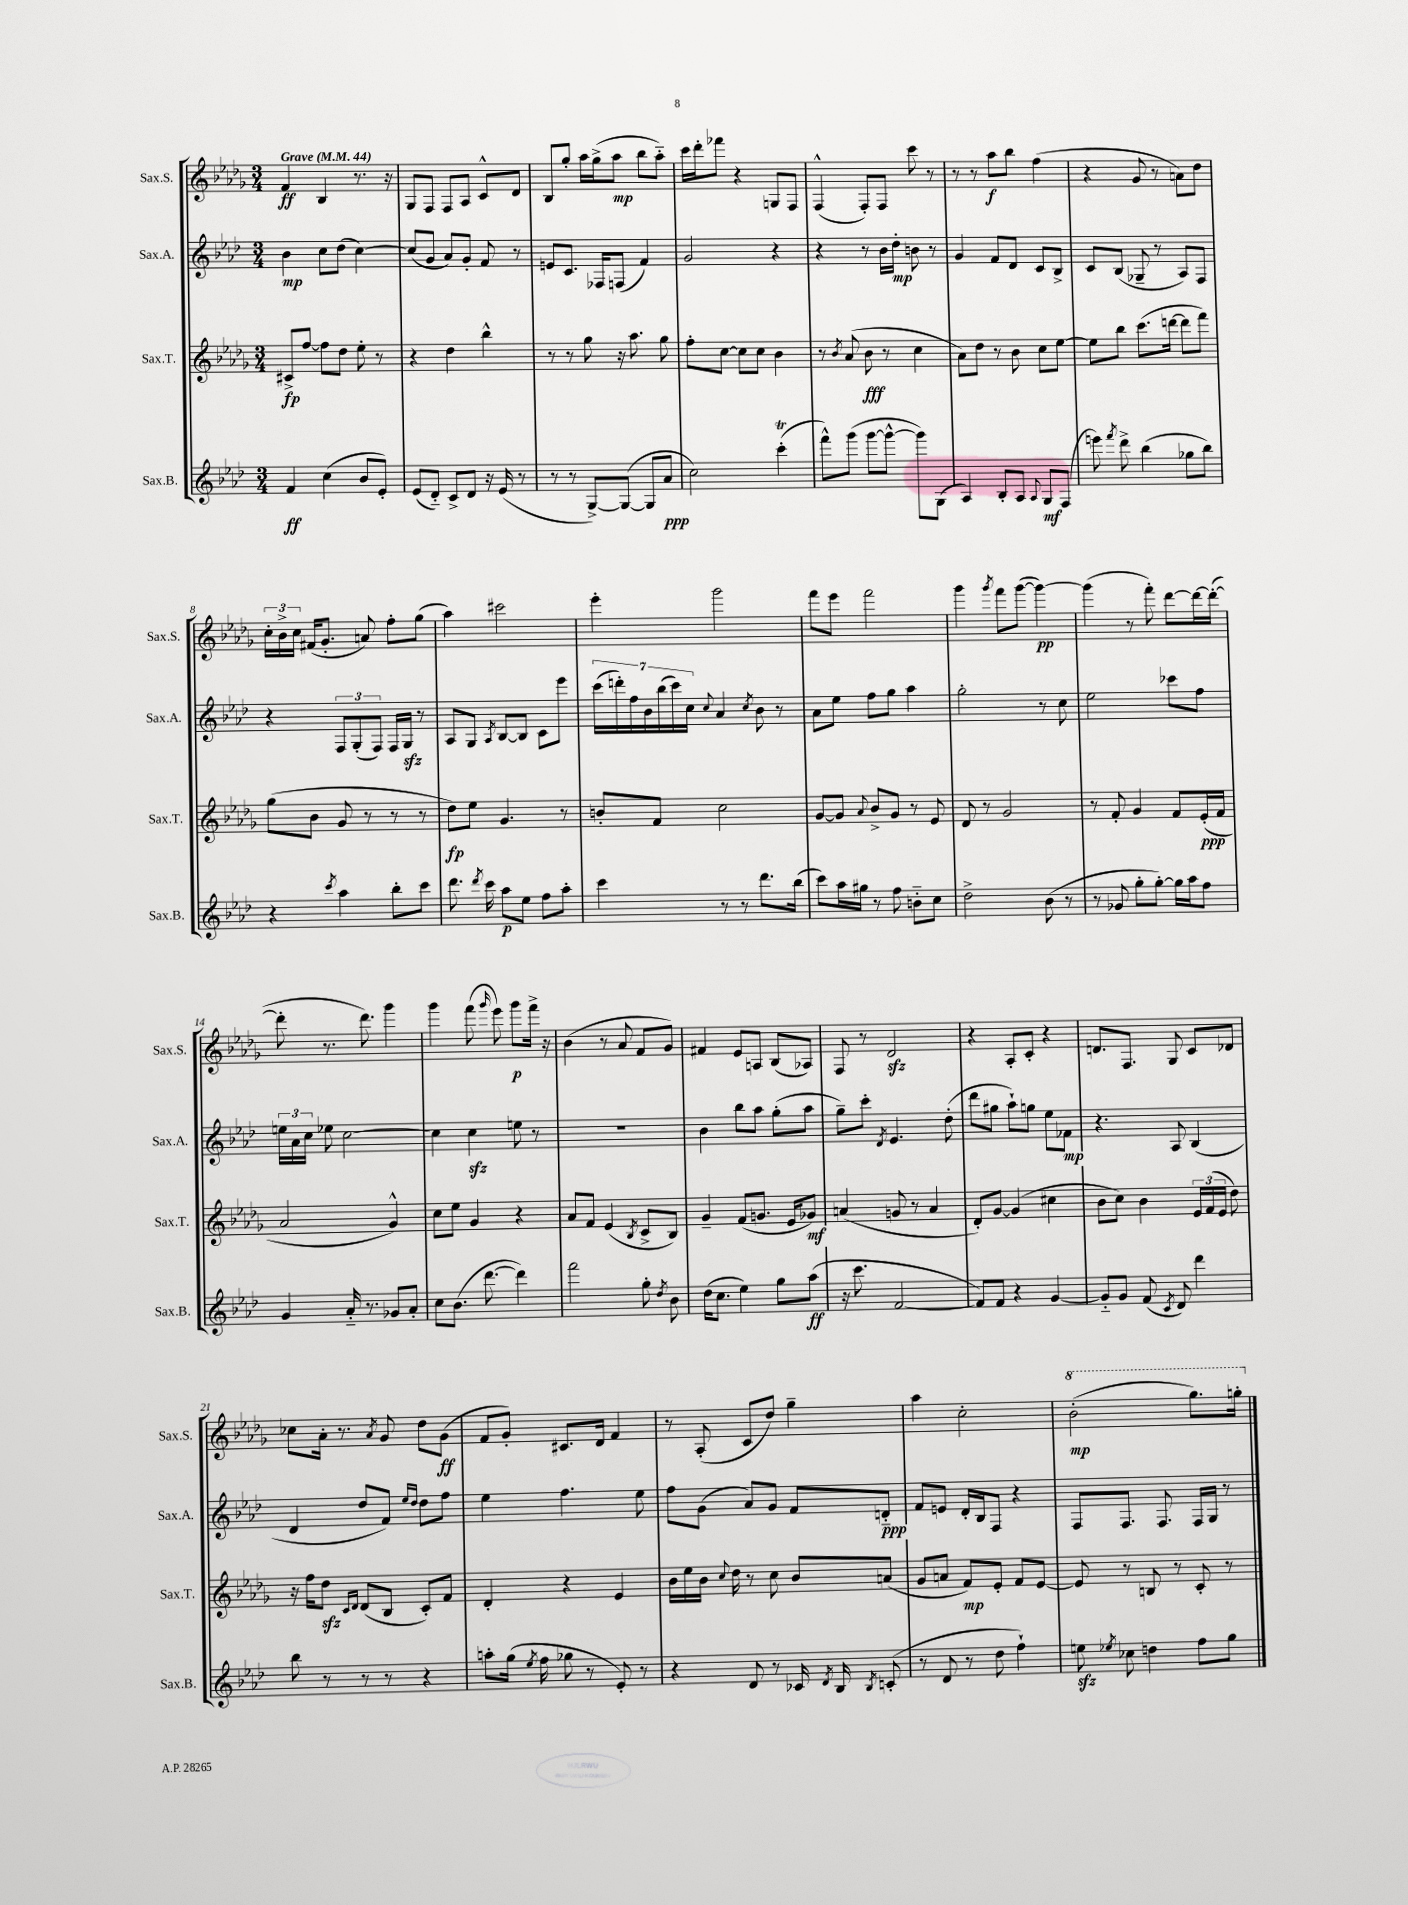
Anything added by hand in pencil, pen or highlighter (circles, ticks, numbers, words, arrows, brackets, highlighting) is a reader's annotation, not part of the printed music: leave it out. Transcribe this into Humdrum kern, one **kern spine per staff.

**kern	**kern	**kern	**kern
*staff4	*staff3	*staff2	*staff1
*clefG2	*clefG2	*clefG2	*clefG2
*k[b-e-a-d-]	*k[b-e-a-d-g-]	*k[b-e-a-d-]	*k[b-e-a-d-g-]
*M3/4	*M3/4	*M3/4	*M3/4
*MM44	*MM44	*MM44	*MM44
4f	8c#^	4b-	4f
.	[8ff	.	.
(4cc	8ff]	8cc	4B-
.	8dd-	(8dd-	.
8b-	8ee-'	[4cc)	8.r
8e-')	8r	.	.
.	.	.	16r
=	=	=	=
(8e-	4r	(8cc]	8G-
8d-'~)	.	8g	8F
8c^	4dd-	8a-)	8F
8d-	.	8g'	8A-
16r	4bb-^^	8f	8c^^
(16e-	.	.	.
8r	.	8r	8d-
=	=	=	=
8r	8r	8e	8B-
8r	8r	8.c	8gg-'
[8G^)	8gg-	.	16aa-
.	.	16F-	(16gg-^
(8G_	16r	(8F	8aa-
.	8.aa-	.	.
8G]	.	4f)	8bb-
8a-	8gg-	.	8aa-'~)
=	=	=	=
2cc)	8ff'	2g	16ccc
.	.	.	16ddd-'
.	[8cc	.	8fff-
.	8cc]	.	4r
.	8cc	.	.
(4ccc'	4b-	4r	8G
.	.	.	8F
=	=	=	=
8fff^^)	8r	4r	(4F^^
.	8qb-	.	.
(8ggg	(8a-	.	.
[8ggg	8b-	8r	8F')
8ggg^^_	8r	16b-	8F
.	.	16dd-'	.
8ggg])	4cc	8b	8ccc
(8G	.	8r	8r
=	=	=	=
4A-)	8a-)	4g	8r
.	8dd-	.	8r
8B-'	8r	8f	8aa-
8A-	8b-	8d-	8bb-
8qqA-	.	.	.
8G	8cc	8c	(4ff
(8F	[8ee-	8B-^	.
=	=	=	=
8eee)	8ee-]	8c	4r
8qfff	.	.	.
8ddd-^	8bb-	(8B-	.
(4bb-	(8.ccc	8G-~	8g-
.	.	8r	8r
.	[16ddd	.	.
8gg-	8ddd]	8A-)	8a)
8bb-)	8fff)	8F	8dd-
=	=	=	=
4r	(8gg-	4r	24cc'
.	.	.	24b-^
.	.	.	24cc
.	8b-	.	(16f#
.	.	.	8.g-'
8qccc	.	.	.
4aa-	8g-	12F	.
.	.	(12G'	.
.	8r	.	8a)
.	.	12F)	.
8bb-'	8r	16F	8ff'
.	.	16G	.
8ccc	8r	8r	(8gg-
=	=	=	=
8.ddd-	8dd-)	8A-	4aa-)
.	8ee-	8G	.
8qddd-	.	.	.
16ccc	.	.	.
.	.	8qA-	.
8aa-	4.g-	[8B-	2ccc#
8ee-	.	8B-]	.
8ff	.	8c	.
8aa-'	8r	8eee-	.
=	=	=	=
4ccc	8b'	(28ccc	4eee-'
.	.	28ddd')	.
.	.	28ff	.
.	.	28b-	.
.	8f	.	.
.	.	(28bb-	.
.	.	28ccc)	.
.	.	28cc	.
.	.	8qqcc	.
8r	2cc	4a-	2ggg-
8r	.	.	.
.	.	8qcc	.
8.ddd-	.	8b-	.
.	.	8r	.
(16bb-	.	.	.
=	=	=	=
8ccc)	[8g-	8a-	8fff
16aa-	8g-]	8ee-	8eee-
16gg#	.	.	.
.	8qqa-	.	.
8r	8b-^	8ff	2fff
8ff	8g-	8gg	.
8b'~	8r	4aa-	.
8cc	8e-	.	.
=	=	=	=
2dd-^	8d-	2gg'	4ggg-
.	8r	.	.
.	.	.	8qggg-
.	2g-	.	8fff
.	.	.	([8ggg-
(8b-	.	8r	4ggg-_)
8r	.	8cc	.
=	=	=	=
8r	8r	2ee-	(4ggg-]
8g-	8f'	.	.
8gg'	4g-	.	8r
[8gg')	.	.	8fff')
16gg]	8f	8ccc-	[8ddd-
16aa-	.	.	.
8ff	(16e-'	8ff	16ddd-_
.	16f	.	(16ddd-'_
=	=	=	=
4g	2a-	24ee	8ddd-']
.	.	24a-	.
.	.	24cc	.
.	.	8ee-	8.r
16a-'~	.	[2cc	.
8.r	.	.	8.ddd-)
8g-	4g-^^)	.	4ggg-
8a-'	.	.	.
=	=	=	=
8cc	8cc	4cc]	4ggg-
(8.b-	8ee-	.	.
.	4g-	4cc	(8fff
[8.ddd-	.	.	.
.	.	.	16qqggg-
.	.	.	8eee-)
4ddd-])	4r	8ee	8ggg-
.	.	8r	16fff^
.	.	.	16r
=	=	=	=
2fff	8a-	2.r	(4b-
.	8f	.	.
.	(4e-	.	8r
.	.	.	8a-
.	8qB-	.	.
8gg'	8c^	.	8f
8qdd-	.	.	.
8b-	8B-)	.	8g-)
=	=	=	=
(16dd-	4g-~	4b-	4f#
8.cc	.	.	.
4ee-)	(8f	8bb-	8e-
.	8.g	8aa-	8A
8gg	.	(8gg'	(8B-
.	16e-	.	.
(8aa-	8g-)	8aa-	8A-)
=	=	=	=
16r	(4a	8gg~)	8F
8.ccc	.	.	.
.	.	8ccc'	8r
.	.	8qd-	.
[2f	8g	4.e-	2d-
.	8r	.	.
.	4a	.	.
.	.	(8dd-'	.
=	=	=	=
8f])	8d-')	8ddd-	4r
8f	[8g-	8gg#	.
4r	(4g-]	8aa-`)	8A-'
.	.	8gg	8c'
[4g	4cc#	8ee-	4r
.	.	8f-	.
=	=	=	=
8g'~]	8b-	4.r	8.d
8g	8cc)	.	.
.	.	.	8.F
(8f	4b-	.	.
8qc	.	.	.
8d-)	.	8A-	8G-
4ddd-	24e-	(4B-	8c
.	(24f	.	.
.	24e-	.	.
.	8dd-)	.	8d-
=	=	=	=
8bb-	16r	4d-	8cc-
.	16ff	.	.
8r	8dd-	.	16a-'
.	.	.	8.r
.	16qqc	.	.
.	16qqd-	.	.
8r	(8d-	8dd-	.
.	.	.	8qa-
8r	8B-	8f)	8g-
.	.	16qqee-	.
.	.	16qqdd-	.
4r	8c')	8dd-	8dd-
.	8f	8ff	(8g-
=	=	=	=
8aa'	4d-'	4ee-	8f
(16gg	.	.	8g-')
8qee-	.	.	.
16ff	.	.	.
8gg-	4r	4.ff	8.c#
8r	.	.	.
.	.	.	16d-
8e-')	4e-	.	4f
8r	.	8ee-	.
=	=	=	=
4r	16b-	8ff	8r
.	16ee-	.	.
.	16b-	(8g	(8A-'
.	8qqcc	.	.
.	16dd-	.	.
8d-	8r	8a-)	8c
8r	8cc	8g	8dd-)
16c-	8b-	8f	4gg-~
8qd-	.	.	.
16B-	.	.	.
8qB-	.	.	.
(8c'	(8a	8d'~	.
=	=	=	=
8r	8g-	8f	4aa-
8d-	8a	8e	.
8r	8f)	16d-'	2cc'
.	.	16B-	.
8dd-	8e-'	8F	.
4ff`)	8f	4r	.
.	[8e-	.	.
=	=	=	=
8ee	8e-]	8F	(2bb-'
8qee-	.	.	.
8cc-	8r	8.F	.
4dd	8B	.	.
.	.	8.F	.
.	8r	.	.
8ff	8c'	16F	8.ggg-)
.	.	16G	.
8gg	8r	8r	.
.	.	.	16ggg'
==	==	==	==
*-	*-	*-	*-
